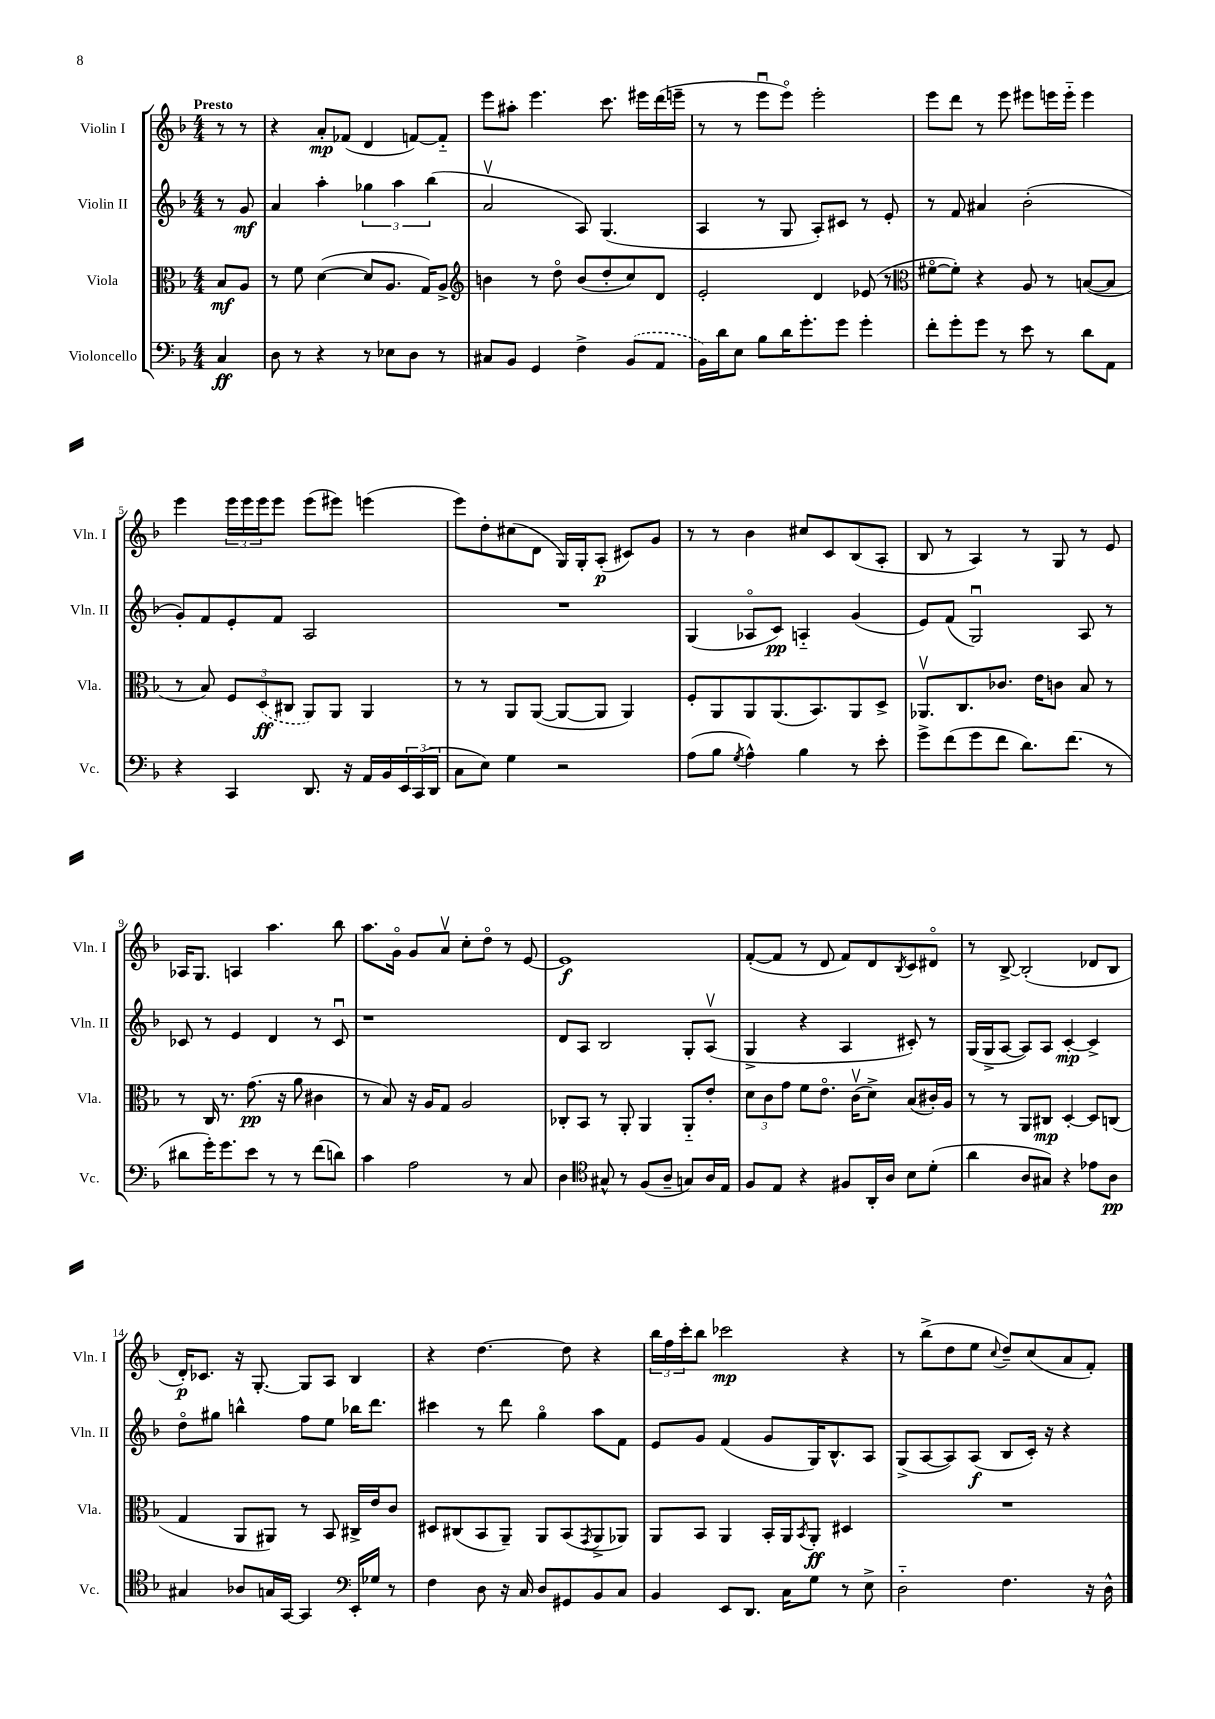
<<
\new StaffGroup <<
\new Staff = "s0" \with { instrumentName = "Violin I" shortInstrumentName = "Vln. I" } {
    \clef treble \key f \major \numericTimeSignature \time 4/4 \partial 4 \tempo "Presto"
    r8 r8 |
    r4 a'8-.\mp fes'8( d'4 f'8~) f'8-_ |
    e'''8 ais''8-. e'''4. c'''8. eis'''16 d'''16( e'''16-- |
    r8 r8 e'''8\downbow e'''8\flageolet) e'''2-. |
    e'''8 d'''8 r8 e'''8 eis'''8 e'''16 e'''16-_ e'''4 |
    e'''4 \tuplet 3/2 { e'''16 e'''16 e'''16 } e'''8 e'''8( eis'''8) e'''4( |
    e'''8) d''8-. cis''8( d'8 g16) g16-. a8-.\p( cis'8) g'8 |
    r8 r8 bes'4 cis''8 c'8 bes8( a8-. |
    bes8 r8 a4) r8 g8 r8 e'8 |
    aes16 g8. a4 a''4. bes''8 |
    a''8. g'16\flageolet g'8 a'8\upbow c''8-. d''8\flageolet r8 e'8~ |
    e'1\f |
    f'8~-.( f'8 r8 d'8 f'8) d'8 \acciaccatura { bes8 } c'8 dis'8\flageolet |
    r8 bes8~-> bes2-.( des'8 bes8 |
    d'16-.\p) ces'8. r16 g8.~-. g8 a8 bes4 |
    r4 d''4.~ d''8 r4 |
    \tuplet 3/2 { bes''16 f''16 c'''16-. } bes''8 ces'''2\mp r4 |
    r8 bes''8->( d''8 e''8 \appoggiatura { c''8 } d''8--) c''8( a'8 f'8-.) \bar "|." |
}
\new Staff = "s1" \with { instrumentName = "Violin II" shortInstrumentName = "Vln. II" } {
    \clef treble \key f \major \numericTimeSignature \time 4/4 \partial 4
    r8 g'8\mf |
    a'4 a''4-. \tuplet 3/2 { ges''4 a''4 bes''4( } |
    a'2\upbow a8) g4.( |
    a4 r8 g8 a8-.) cis'8 r8 e'8-. |
    r8 f'8 ais'4 bes'2-.( |
    g'8-.) f'8 e'8-. f'8 a2 |
    R1 |
    g4( aes8\flageolet c'8\pp) a4-_ g'4( |
    e'8) f'8( g2\downbow) a8 r8 |
    ces'8 r8 e'4 d'4 r8 ces'8\downbow |
    r1 |
    d'8 a8 bes2 g8-. a8\upbow( |
    g4-> r4 a4 cis'8-.) r8 |
    g16( g16-> a8~ a8) a8 c'4~-.\mp c'4-> |
    d''8\flageolet gis''8 b''4-^ f''8 e''8 bes''16 d'''8. |
    cis'''4 r8 d'''8 g''4\flageolet a''8 f'8 |
    e'8 g'8 f'4( g'8 g16) bes8.-^ a8 |
    g8->( a8~ a8) a8\f( bes8 c'16-.) r16 r4 \bar "|." |
}
\new Staff = "s2" \with { instrumentName = "Viola" shortInstrumentName = "Vla." } {
    \clef alto \key f \major \numericTimeSignature \time 4/4 \partial 4
    bes8\mf a8 |
    r8 f'8 d'4~( d'8 a8. g16) a8-> |
    \clef treble b'4 r8 d''8\flageolet b'8( d''8-. c''8) d'8 |
    e'2-. d'4 ees'8( r8 |
    \clef alto fis'8~\flageolet fis'8-.) r4 a8 r8 b8~( b8 |
    r8 bes8) \tuplet 3/2 { f8 \once \slurDashed d8\ff( cis8 } a,8) a,8 a,4 |
    r8 r8 a,8 a,8~( a,8~ a,8 a,4) |
    f8-. a,8 a,8 a,8.( bes,8.) a,8 d8-> |
    aes,8.\upbow c8. ces'8. e'16 c'8 bes8 r8 |
    r8 c16 r8. g'8.\pp( r16 a'8 cis'4 |
    r8 bes8) r16 a16 g8 a2 |
    ces8-. bes,8 r8 a,8-. a,4 a,8-_ e'8-. |
    \tuplet 3/2 { d'8 c'8 g'8 } f'8 e'8.\flageolet c'16\upbow( d'8->) bes8( cis'16-.) a16 |
    r8 r8 a,8 cis8\mp d4~-. d8 c8( |
    g4 a,8 ais,8) r8 bes,8 cis16-> e'16 c'8 |
    dis8 cis8( bes,8 a,8--) a,8 bes,8( \acciaccatura { g,8 } a,8-> aes,8) |
    a,8 bes,8 a,4 bes,16-. a,16 \acciaccatura { bes,8 } a,8-.\ff dis4 |
    R1 \bar "|." |
}
\new Staff = "s3" \with { instrumentName = "Violoncello" shortInstrumentName = "Vc." } {
    \clef bass \key f \major \numericTimeSignature \time 4/4 \partial 4
    c4\ff |
    d8 r8 r4 r8 ees8 d8 r8 |
    cis8 bes,8 g,4 f4-> \once \slurDashed bes,8( a,8 |
    bes,16) d'16 e8 bes8 d'16 g'8.-. g'8 g'4-. |
    f'8-. g'8-. g'8 r8 e'8 r8 d'8 a,8 |
    r4 c,4 d,8. r16 a,16 bes,16 \tuplet 3/2 { e,16 c,16( d,16 } |
    c8 e8) g4 r2 |
    a8( bes8 \acciaccatura { g8 } a4-^) bes4 r8 e'8-. |
    g'8-> f'8( g'8 f'8 d'8.) f'8.( r8 |
    dis'8 g'16-.) g'8. e'8 r8 r8 f'8( d'8) |
    c'4 a2 r8 c8 |
    d4 \clef tenor gis8-^ r8 f8( a8-- g8) a16 e16 |
    f8 e8 r4 fis8 a,16-. a16 bes8 d'8-.( |
    a'4 a8 gis8) r4 ees'8 a8\pp |
    gis4 aes8 g16 g,16~ g,4 \clef bass e,16-. ges16 r8 |
    f4 d8 r16 c16 d8 gis,8 bes,8 c8 |
    bes,4 e,8 d,8. c16 g8 r8 e8-> |
    d2-_ f4. r16 d16-^ \bar "|." |
}
>>
>>
